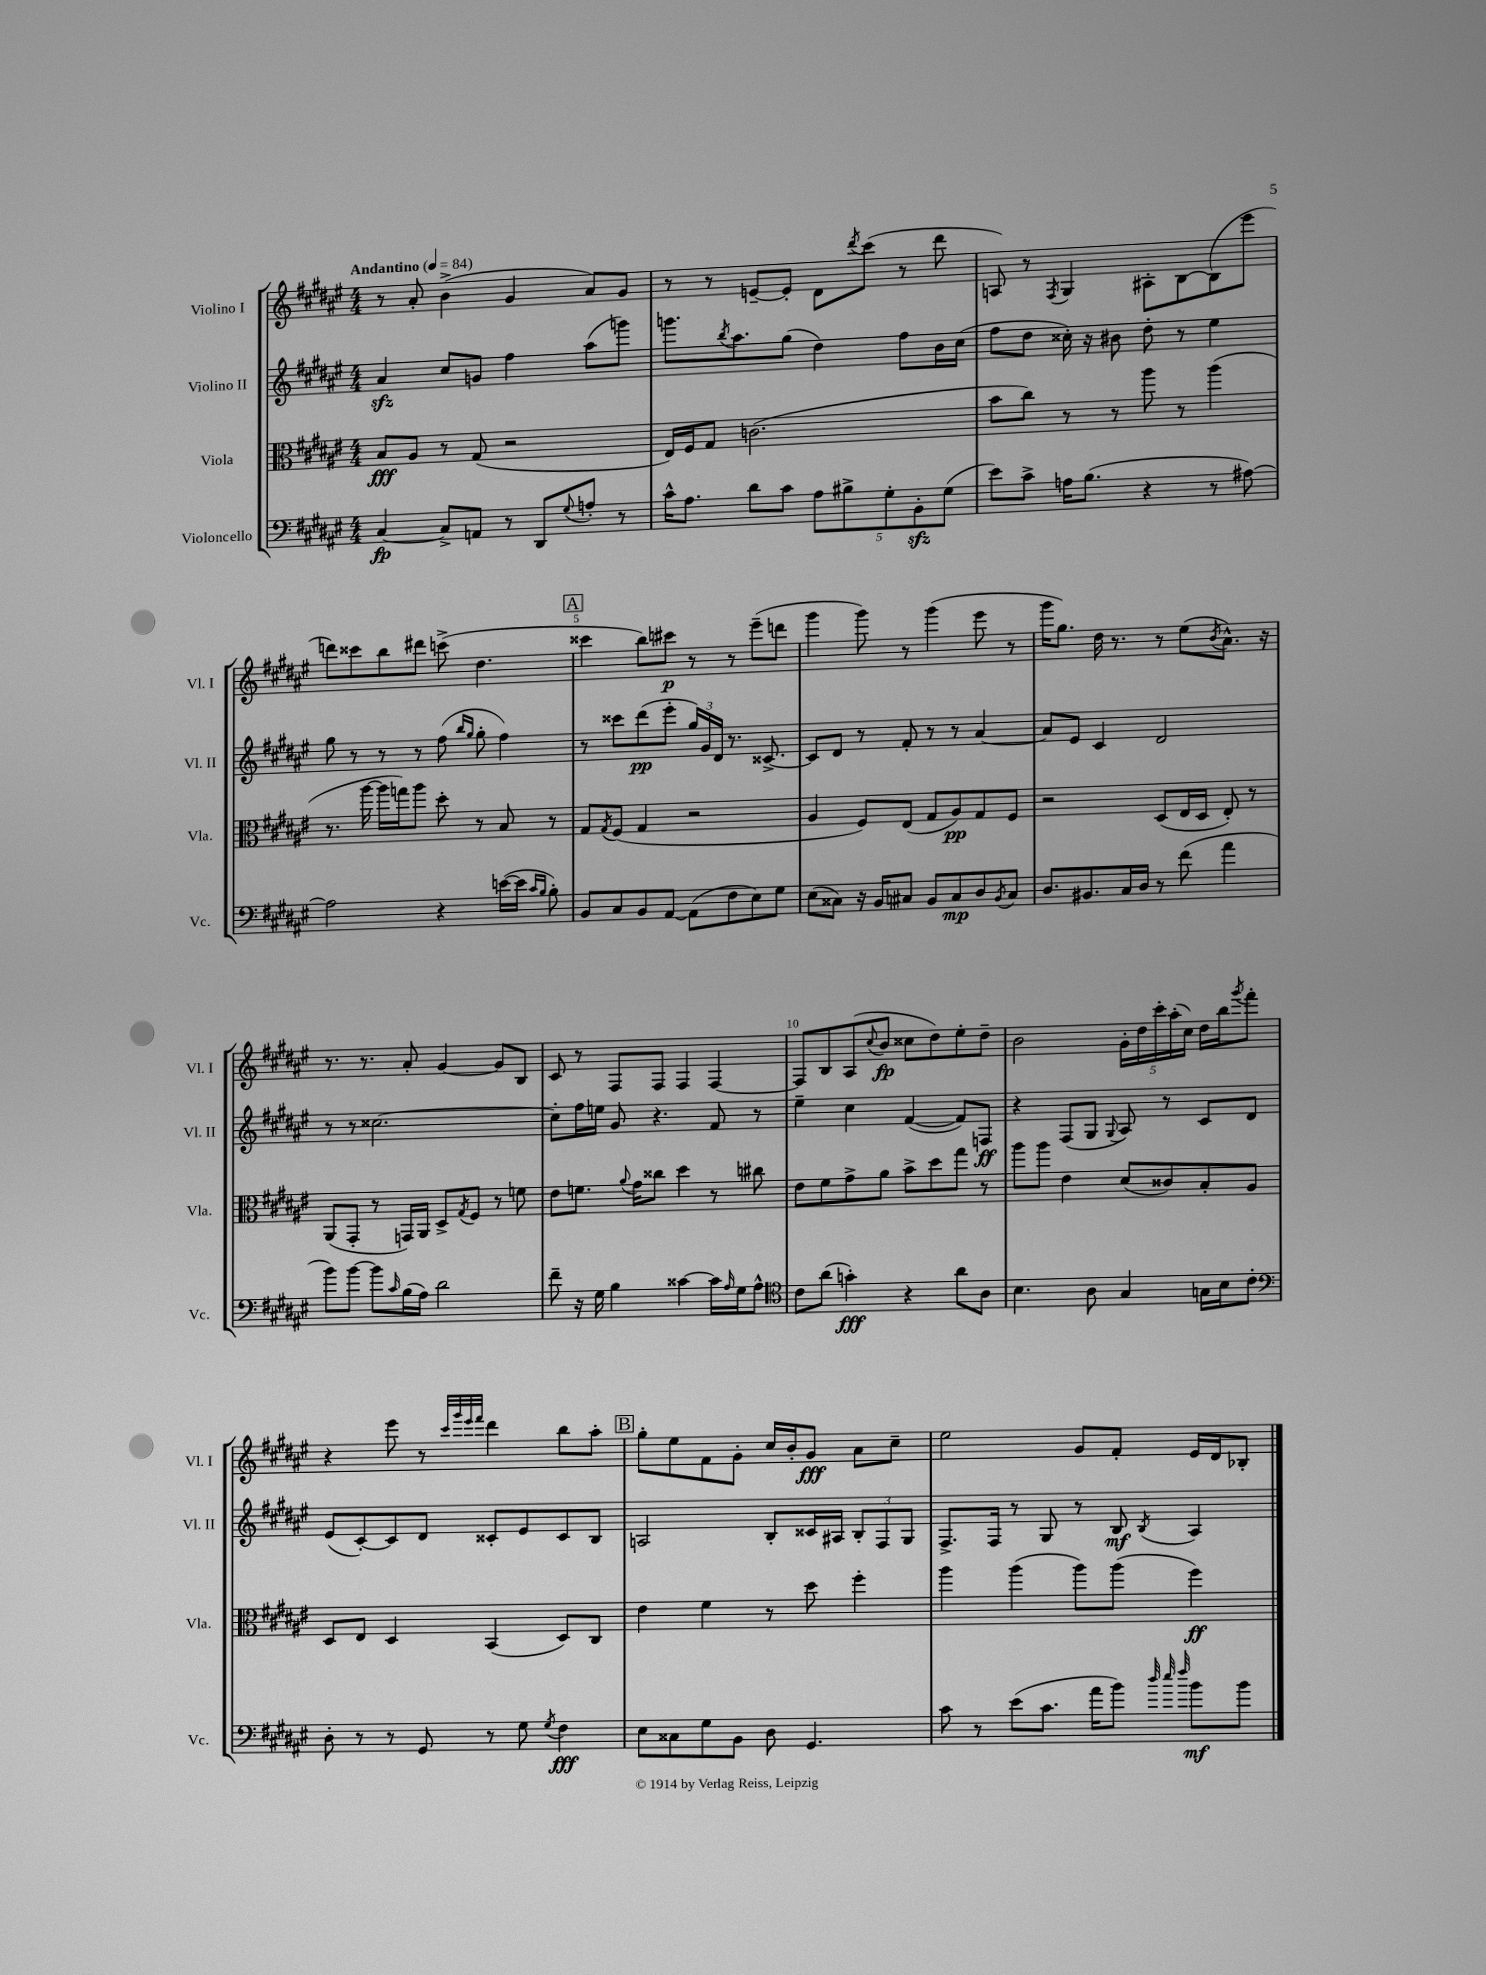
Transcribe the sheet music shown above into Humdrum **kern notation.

**kern	**dynam	**kern	**dynam	**kern	**dynam	**kern	**dynam
*part4	*part4	*part3	*part3	*part2	*part2	*part1	*part1
*staff4	*staff4	*staff3	*staff3	*staff2	*staff2	*staff1	*staff1
*I"Violoncello	*	*I"Viola	*	*I"Violino II	*	*I"Violino I	*
*I'Vc.	*	*I'Vla.	*	*I'Vl. II	*	*I'Vl. I	*
*clefF4	*	*clefC3	*	*clefG2	*	*clefG2	*
*k[f#c#g#d#a#e#]	*	*k[f#c#g#d#a#e#]	*	*k[f#c#g#d#a#e#]	*	*k[f#c#g#d#a#e#]	*
*M4/4	*	*M4/4	*	*M4/4	*	*M4/4	*
*MM84	*	*MM84	*	*MM84	*	*MM84	*
=1	=1	=1	=1	=1	=1	=1	=1
!	!	!	!	!	!	!LO:TX:a:B:t=Andantino	!
[4C#/	fp	8B/L	fff	4a#zz/	.	8r	.
.	.	8A#/J	.	.	.	8a#'/	.
8C#^/L]	.	8r	.	8cc#/L	.	(4b^\	.
8AAn/J	.	(8G#/	.	8gn/J	.	.	.
8r	.	2r	.	4ff#\	.	4g#/	.
8DD#/L	.	.	.	.	.	.	.
8qqG#/	.	.	.	.	.	.	.
8An'/J	.	.	.	(8aa#\L	.	8a#/L)	.
8r	.	.	.	8gggn\J)	.	8g#/J	.
=2	=2	=2	=2	=2	=2	=2	=2
16c#^^\KL	.	16E#/LL)	.	8.gggn\L	.	8r	.
8.A#\J	.	16F#/J	.	.	.	.	.
.	.	8G#/J	.	.	.	8r	.
.	.	.	.	8qbb/	.	.	.
.	.	.	.	8.aa#\	.	.	.
8d#\L	.	(2.cn\	.	.	.	[8en~/L	.
8c#\J	.	.	.	(8gg#\J	.	8e'/J]	.
10A#\L	.	.	.	4dd#\)	.	8d#\L	.
10B#X^\	.	.	.	.	.	.	.
.	.	.	.	.	.	8qddd#/	.
.	.	.	.	.	.	(8ccc#\J	.
10G#'\	.	.	.	.	.	.	.
.	.	.	.	8ff#\L	.	8r	.
10BBzz'\	.	.	.	.	.	.	.
.	.	.	.	16b\L	.	8ddd#\	.
(10G#\J	.	.	.	.	.	.	.
.	.	.	.	(16cc#\JJ	.	.	.
=3	=3	=3	=3	=3	=3	=3	=3
8e#\L)	.	8b\L	.	8ff#\L	.	8An/)	.
8c#^\J	.	8cc#\J)	.	8dd#\J	.	8r	.
.	.	.	.	.	.	8qF#/	.
16An\KL	.	8r	.	16cc##X'\)	.	4G#/	.
(8.B\J	.	.	.	16r	.	.	.
.	.	8r	.	8b#X\	.	.	.
4r	.	8aa#\	.	8dd#'\	.	8A#X'\L	.
.	.	8r	.	8r	.	[8B\	.
8r	.	(4aa#\	.	4ee#\	.	(8B\]	.
[8A#X\)	.	.	.	.	.	8eee#\J	.
!!LO:LB:g=z
=4	=4	=4	=4	=4	=4	=4	=4
2A#\]	.	8.r	.	8gg#\	.	8dddn\L)	.
.	.	.	.	8r	.	8ccc##X\	.
.	.	[16aa#\	.	.	.	.	.
.	.	16aa#\LL]	.	8r	.	8bb\	.
.	.	16ggn\J)	.	.	.	.	.
.	.	8aa#\J	.	8r	.	8ddd#X\J	.
4r	.	8dd#'\	.	(8ff#\	.	(8cccn^\	.
.	.	.	.	16qqbb/LL	.	.	.
.	.	.	.	16qqgg#/JJ	.	.	.
.	.	8r	.	8gg#'\	.	4.dd#\	.
([16en\LL	.	8B/	.	4ff#\)	.	.	.
16e\JJ]	.	.	.	.	.	.	.
16qqc#/LL	.	.	.	.	.	.	.
16qqB/JJ	.	.	.	.	.	.	.
8B'\)	.	8r	.	.	.	.	.
!!LO:REH:place=s1:t=A
=5	=5	=5	=5	=5	=5	=5	=5
8BB/L	.	8G#/L	.	8r	.	4ccc##X\	.
.	.	8qG#/	.	.	.	.	.
8C#/	.	(8F#/J	.	8ccc##X\L	.	.	.
8BB/	.	4G#/	.	(8ddd#\	pp	8bb\L)	.
[8AA#/J	.	.	.	8eee#'\J	.	8ccc#X\J	p
(8AA#\L]	.	2r	.	24gg#/LL)	.	8r	.
.	.	.	.	24g#/	.	.	.
.	.	.	.	24d#/JJ	.	.	.
8F#\	.	.	.	8.r	.	8r	.
8E#\)	.	.	.	.	.	(8eee#~\L	.
.	.	.	.	[8.c##X^/	.	.	.
8G#\J	.	.	.	.	.	8dddn\J	.
=6	=6	=6	=6	=6	=6	=6	=6
(8E#\L	.	4A#/	.	8c##/L]	.	4ggg#\	.
8C##X\J)	.	.	.	8d#/J	.	.	.
16r	.	8F#/L)	.	8r	.	8ggg#\)	.
16BB/KL	.	.	.	.	.	.	.
8C#X/J	.	(8E#/J	.	8f#'/	.	8r	.
8BB/L	.	8G#/L	.	8r	.	(4ggg#\	.
8C#/	mp	8A#/)	pp	8r	.	.	.
8D#/	.	8G#/	.	[4a#/	.	8eee#\	.
8qBB/	.	.	.	.	.	.	.
8C#/J	.	8F#/J	.	.	.	8r	.
=7	=7	=7	=7	=7	=7	=7	=7
8.D#/L	.	2r	.	8a#/L]	.	16ggg#\KL	.
.	.	.	.	.	.	8.gg#\J)	.
.	.	.	.	8e#/J	.	.	.
8.BB#X/	.	.	.	.	.	.	.
.	.	.	.	4c#/	.	16dd#\	.
.	.	.	.	.	.	8.r	.
16C#/L	.	.	.	.	.	.	.
16D#/JJ	.	.	.	.	.	.	.
8r	.	(8D#/L	.	2d#/	.	8r	.
(8f#\	.	16E#/L	.	.	.	(8ee#\L	.
.	.	16D#/JJ	.	.	.	.	.
.	.	.	.	.	.	8qb/	.
4a#\	.	8E#'/)	.	.	.	8.a#^^\J)	.
.	.	8r	.	.	.	.	.
.	.	.	.	.	.	16r	.
!!LO:LB:g=z
=8	=8	=8	=8	=8	=8	=8	=8
8b\L)	.	(8AA#/L	.	8r	.	8.r	.
[8b\J	.	8GG#'/J	.	8r	.	.	.
.	.	.	.	.	.	8.r	.
8b\L]	.	8r	.	[2.cc##X\	.	.	.
16qqc#/	.	.	.	.	.	.	.
(16B\L	.	16GGn/LL)	.	.	.	8a#'/	.
16A#\JJ)	.	16AA#/JJ	.	.	.	.	.
2d#\	.	8D#^/L	.	.	.	[4g#/	.
.	.	8qG#/	.	.	.	.	.
.	.	8F#/J	.	.	.	.	.
.	.	8r	.	.	.	8g#/L]	.
.	.	8fn\	.	.	.	8B/J	.
=9	=9	=9	=9	=9	=9	=9	=9
8f#~\	.	8e#\L	.	8cc##'\L]	.	8c#/	.
16r	.	8.fn\J	.	16ff#\L	.	8r	.
16G#\	.	.	.	16een\JJ	.	.	.
4B\	.	.	.	8g#/	.	8F#/L	.
.	.	8qqa#/	.	.	.	.	.
.	.	16g#\KL	.	.	.	.	.
.	.	8cc##X\J	.	4.r	.	8F#/J	.
[4c##X\	.	4dd#\	.	.	.	4F#/	.
16c##\LL]	.	8r	.	8f#/	.	[4F#/	.
16qqA#/	.	.	.	.	.	.	.
16G#\J	.	.	.	.	.	.	.
8A#^^\J	.	8cc#X\	.	8r	.	.	.
=10	=10	=10	=10	=10	=10	=10	=10
*clefC4	*	*	*	*	*	*	*
8c#\L	.	8e#\L	.	4ee#~\	.	8F#/L]	.
(8a#\J	.	8f#\	.	.	.	8B/	.
4gn'\)	fff	8g#^\	.	4cc#\	.	(8A#/	.
.	.	.	.	.	.	8qqcc#/	.
.	.	8a#\J	.	.	.	8b/J	fp
4r	.	8b^\L	.	([4f#/	.	8cc##X\L	.
.	.	8dd#\	.	.	.	8dd#\)	.
8a#\L	.	8gg#\J	.	8f#/L])	.	8ee#'\	.
8A#\J	.	8r	.	8Fn/J	ff	8dd#~\J	.
=11	=11	=11	=11	=11	=11	=11	=11
4.B\	.	8aa#\L	.	4r	.	2b\	.
.	.	8aa#\J	.	.	.	.	.
.	.	4e#\	.	(8F#/L	.	.	.
8A#\	.	.	.	8G#/J	.	.	.
.	.	.	.	8qqG#/	.	.	.
4G#/	.	(8d#/L	.	8A#/)	.	20g#'\LL	.
.	.	.	.	.	.	20dd#\	.
.	.	.	.	.	.	20ccc#'\	.
.	.	8c##X/)	.	8r	.	.	.
.	.	.	.	.	.	(20aa#'\	.
.	.	.	.	.	.	20cc#\JJ)	.
16Gn\LL	.	8B'/	.	8c#/L	.	16dd#\LL	.
16B\J	.	.	.	.	.	16bb\J	.
.	.	.	.	.	.	8qggg#/	.
8c#'\J	.	8A#/J	.	8d#/J	.	8fff#'\J	.
!!LO:LB:g=z
=12	=12	=12	=12	=12	=12	=12	=12
*clefF4	*	*	*	*	*	*	*
8D#'\	.	8D#/L	.	(8e#/L	.	4r	.
8r	.	8E#/J	.	[8c#'/)	.	.	.
8r	.	4D#/	.	8c#/]	.	8eee#\	.
8GG#/	.	.	.	8d#/J	.	8r	.
.	.	.	.	.	.	32qqccc#/LLL	.
.	.	.	.	.	.	32qqggg#/	.
.	.	.	.	.	.	32qqeee#/	.
.	.	.	.	.	.	32qqfff#/JJJ	.
8r	.	(4BB/	.	8c##X'/L	.	4ddd#\	.
8G#\	.	.	.	8e#/	.	.	.
8qG#/	.	.	.	.	.	.	.
4F#\	fff	8D#/L)	.	8c##/	.	8bb\L	.
.	.	8C#/J	.	8B/J	.	8aa#'\J	.
!!LO:REH:place=s1:t=B
=13	=13	=13	=13	=13	=13	=13	=13
8E#\L	.	4e#\	.	2An/	.	8gg#'\L	.
8C##X\	.	.	.	.	.	8ee#\	.
8G#\	.	4f#\	.	.	.	8f#\	.
8BB\J	.	.	.	.	.	8g#'\J	.
8D#\	.	8r	.	8B'/L	.	16cc#/LL	.
.	.	.	.	.	.	16b'/J	.
4.GG#/	.	8dd#\	.	16c##X/L	.	8g#/J	fff
.	.	.	.	16A#X/JJ	.	.	.
.	.	4ff#'\	.	12B'/L	.	8a#\L	.
.	.	.	.	12F#/	.	.	.
.	.	.	.	.	.	8cc#~\J	.
.	.	.	.	12G#/J	.	.	.
=14	=14	=14	=14	=14	=14	=14	=14
8c#\	.	4aa#\	.	8.F#^/L	.	2ee#\	.
8r	.	.	.	.	.	.	.
.	.	.	.	16F#/Jk	.	.	.
(8e#\L	.	(4aa#\	.	8r	.	.	.
8.c#\J	.	.	.	8G#/	.	.	.
.	.	8aa#\L)	.	8r	.	8g#/L	.
16a#\KL	.	.	.	.	.	.	.
8b\J)	.	(8aa#\J	.	8B/	mf	8f#'/J	.
32qqdd#/	.	.	.	.	.	.	.
32qqee#/	.	.	.	.	.	.	.
32qqff#/	.	.	.	8qB/	.	.	.
8b\L	mf	4ff#\)	ff	4A#/	.	16e#/LL	.
.	.	.	.	.	.	16d#/J	.
8b\J	.	.	.	.	.	8B-X'/J	.
==	==	==	==	==	==	==	==
*-	*-	*-	*-	*-	*-	*-	*-
